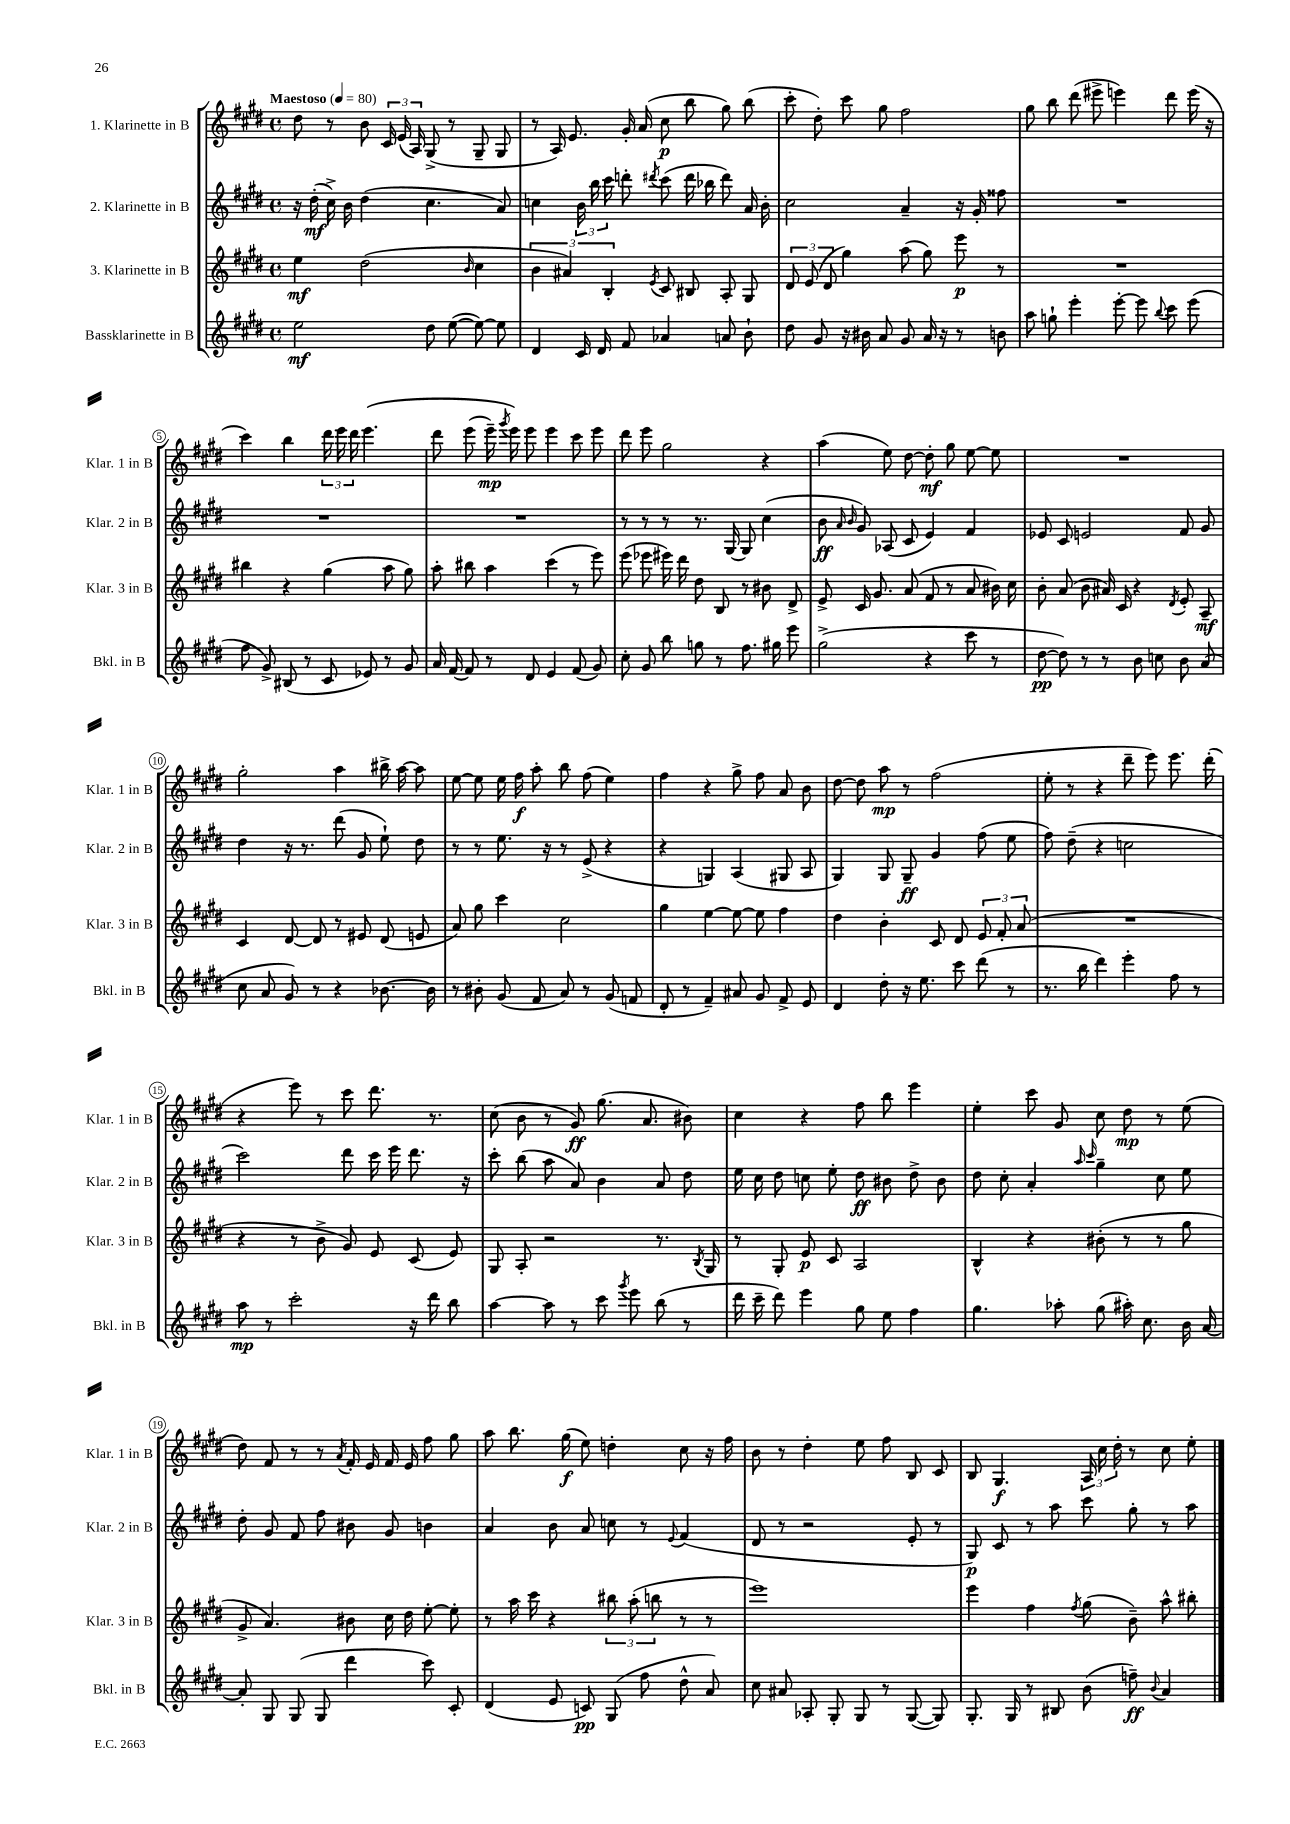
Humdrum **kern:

**kern	**dynam	**kern	**dynam	**kern	**dynam	**kern	**dynam
*part4	*part4	*part3	*part3	*part2	*part2	*part1	*part1
*staff4	*staff4	*staff3	*staff3	*staff2	*staff2	*staff1	*staff1
*I"Bassklarinette in B	*	*I"3. Klarinette in B	*	*I"2. Klarinette in B	*	*I"1. Klarinette in B	*
*I'Bkl. in B	*	*I'Klar. 3 in B	*	*I'Klar. 2 in B	*	*I'Klar. 1 in B	*
*clefG2	*	*clefG2	*	*clefG2	*	*clefG2	*
*k[f#c#g#d#]	*	*k[f#c#g#d#]	*	*k[f#c#g#d#]	*	*k[f#c#g#d#]	*
*M4/4	*	*M4/4	*	*M4/4	*	*M4/4	*
*met(c)	*	*met(c)	*	*met(c)	*	*met(c)	*
*MM80	*	*MM80	*	*MM80	*	*MM80	*
=1	=1	=1	=1	=1	=1	=1	=1
!	!	!	!	!	!	!LO:TX:a:B:t=Maestoso	!
2ee\	mf	4ee\	mf	16r	.	8dd#\	.
.	.	.	.	(16dd#'\	mf	.	.
.	.	.	.	16cc#^\)	.	8r	.
.	.	.	.	16b\	.	.	.
.	.	(2dd#\	.	(4dd#\	.	8b\	.
.	.	.	.	.	.	24c#/	.
.	.	.	.	.	.	(24e/	.
.	.	.	.	.	.	24A/)	.
8dd#\	.	.	.	4.cc#\	.	(8G#^/	.
([8ee\	.	.	.	.	.	8r	.
.	.	16qqb/	.	.	.	.	.
8ee\_)	.	4cc#\	.	.	.	8G#~/	.
8ee\]	.	.	.	8a/)	.	8G#/	.
=2	=2	=2	=2	=2	=2	=2	=2
4d#/	.	6b\	.	4ccn\	.	8r	.
.	.	.	.	.	.	16A/)	.
.	.	6a#X/)	.	.	.	.	.
.	.	.	.	.	.	8.e/	.
16c#/	.	.	.	24b\	.	.	.
.	.	.	.	24bb\	.	.	.
16d#/	.	.	.	.	.	.	.
.	.	6B'/	.	24ccc#\	.	.	.
8f#/	.	.	.	8dddn'\	.	16g#'/	.
.	.	.	.	.	.	(16a/	.
.	.	8qe/	.	8qddd#X/	.	.	.
4a-X/	.	8c#/	.	(8ccc#\	.	8cc#\	p
.	.	8B#X/	.	16ddd#\	.	8bb\	.
.	.	.	.	16bb-X\	.	.	.
8an/	.	8A'/	.	8ddd#\)	.	8gg#\)	.
8b`\	.	8G#/	.	16a/	.	(8bb\	.
.	.	.	.	16b'\	.	.	.
=3	=3	=3	=3	=3	=3	=3	=3
8dd#\	.	12d#/	.	2cc#\	.	8ccc#'\	.
.	.	(12e/	.	.	.	.	.
8g#/	.	.	.	.	.	8dd#'\)	.
.	.	12d#/	.	.	.	.	.
16r	.	4gg#\)	.	.	.	8ccc#\	.
16b#X\	.	.	.	.	.	.	.
8a/	.	.	.	.	.	8gg#\	.
8g#/	.	(8aa\	.	4a~/	.	2ff#\	.
16a/	.	8gg#\)	.	.	.	.	.
16r	.	.	.	.	.	.	.
8r	.	8eee\	p	16r	.	.	.
.	.	.	.	16g#'/	.	.	.
8bn\	.	8r	.	8ff##X\	.	.	.
=4	=4	=4	=4	=4	=4	=4	=4
8aa\	.	1r	.	1r	.	8gg#\	.
8ggn`\	.	.	.	.	.	8bb\	.
4eee'\	.	.	.	.	.	(8ddd#\	.
.	.	.	.	.	.	8eee#X^\	.
[8eee'\	.	.	.	.	.	4eeen\)	.
8eee\]	.	.	.	.	.	.	.
8qqbb/	.	.	.	.	.	.	.
8ccc#\	.	.	.	.	.	8ddd#\	.
(8eee\	.	.	.	.	.	(16eee\	.
.	.	.	.	.	.	16r	.
!!LO:LB:g=z
=5	=5	=5	=5	=5	=5	=5	=5
8ff#\	.	4bb#X\	.	1r	.	4ccc#\)	.
8g#^/)	.	.	.	.	.	.	.
(8B#X/	.	4r	.	.	.	4bb\	.
8r	.	.	.	.	.	.	.
8c#/	.	(4gg#\	.	.	.	24ddd#\	.
.	.	.	.	.	.	24eee\	.
.	.	.	.	.	.	24ddd#\	.
8e-X/)	.	.	.	.	.	(4.eee\	.
8r	.	8aa\	.	.	.	.	.
8g#/	.	8gg#\)	.	.	.	.	.
=6	=6	=6	=6	=6	=6	=6	=6
16a/	.	8aa'\	.	1r	.	8ddd#\	.
[16f#/	.	.	.	.	.	.	.
8f#/]	.	8bb#X\	.	.	.	(8eee\	.
8r	.	4aa\	.	.	.	16eee~\)	mp
.	.	.	.	.	.	8qggg#/	.
.	.	.	.	.	.	16eee\)	.
8d#/	.	.	.	.	.	8eee\	.
4e/	.	(4ccc#\	.	.	.	4eee\	.
(8f#/	.	8r	.	.	.	8ccc#\	.
8g#/)	.	8eee\)	.	.	.	8eee\	.
=7	=7	=7	=7	=7	=7	=7	=7
8cc#'\	.	(8eee\	.	8r	.	8ddd#\	.
8g#/	.	8eee-X\	.	8r	.	8eee\	.
8bb\	.	16eee#X\)	.	8r	.	2gg#\	.
.	.	16ddd#\	.	.	.	.	.
8ggn\	.	8dd#\	.	8.r	.	.	.
8r	.	8B/	.	.	.	.	.
.	.	.	.	[16G#/	.	.	.
8.ff#\	.	8r	.	8G#/]	.	.	.
.	.	8b#X\	.	(4cc#\	.	4r	.
16gg#X\	.	.	.	.	.	.	.
8eee\	.	8d#^/	.	.	.	.	.
=8	=8	=8	=8	=8	=8	=8	=8
(2gg#^\	.	8e^/	.	8b\	ff	(4aa\	.
.	.	.	.	16qqa/	.	.	.
.	.	.	.	16qqb/	.	.	.
.	.	16c#/	.	8g#/)	.	.	.
.	.	8.g#/	.	.	.	.	.
.	.	.	.	(8A-X/	.	8ee\)	.
.	.	(8a/	.	8c#/	.	[8dd#\	.
4r	.	8f#/	.	4e/)	.	8dd#'\]	mf
.	.	8r	.	.	.	8gg#\	.
8ccc#\	.	8a/	.	4f#/	.	[8ee\	.
8r	.	16b#X\)	.	.	.	8ee\]	.
.	.	16cc#\	.	.	.	.	.
=9	=9	=9	=9	=9	=9	=9	=9
[8dd#\	pp	8b'\	.	8e-X/	.	1r	.
8dd#\])	.	(8a/	.	8c#/	.	.	.
8r	.	8b\	.	2en/	.	.	.
8r	.	16a#X/)	.	.	.	.	.
.	.	16c#/	.	.	.	.	.
8b\	.	4r	.	.	.	.	.
8ccn\	.	.	.	.	.	.	.
.	.	8qd#/	.	.	.	.	.
8b\	.	8e'/	.	8f#/	.	.	.
(8a/	.	8A~/	mf	8g#/	.	.	.
!!LO:LB:g=z
=10	=10	=10	=10	=10	=10	=10	=10
8cc#\	.	4c#/	.	4dd#\	.	2gg#'\	.
8a/	.	.	.	.	.	.	.
8g#/)	.	[8d#/	.	16r	.	.	.
.	.	.	.	8.r	.	.	.
8r	.	8d#/]	.	.	.	.	.
4r	.	8r	.	(8ddd#\	.	4aa\	.
.	.	8e#X/	.	8g#/	.	.	.
[8.b-X\	.	(8d#/	.	8ee`\)	.	16bb#X^\	.
.	.	.	.	.	.	[16aa\	.
.	.	8en/	.	8dd#\	.	8aa\]	.
16b-\]	.	.	.	.	.	.	.
=11	=11	=11	=11	=11	=11	=11	=11
8r	.	8a/)	.	8r	.	[8ee\	.
8b#X'\	.	8gg#\	.	8r	.	8ee\]	.
(8g#/	.	4ccc#\	.	8.ee\	.	16ee\	.
.	.	.	.	.	.	16ff#\	f
8f#/	.	.	.	.	.	8aa'\	.
.	.	.	.	16r	.	.	.
8a/)	.	2cc#\	.	8r	.	8bb\	.
8r	.	.	.	(8e^/	.	(8ff#\	.
(8g#/	.	.	.	4r	.	4ee\)	.
8fn/	.	.	.	.	.	.	.
=12	=12	=12	=12	=12	=12	=12	=12
8d#'/	.	4gg#\	.	4r	.	4ff#\	.
8r	.	.	.	.	.	.	.
4f#~/)	.	[4ee\	.	4Gn/)	.	4r	.
8a#X/	.	8ee\_	.	(4A/	.	8gg#^\	.
8g#/	.	8ee\]	.	.	.	8ff#\	.
8f#^/	.	4ff#\	.	8G#X/	.	8a/	.
8e/	.	.	.	8A/	.	8b\	.
=13	=13	=13	=13	=13	=13	=13	=13
4d#/	.	4dd#\	.	4G#/)	.	[8dd#\	.
.	.	.	.	.	.	8dd#\]	.
8dd#'\	.	4b'\	.	8G#/	.	8aa\	mp
16r	.	.	.	8G#~/	ff	8r	.
8.ee\	.	.	.	.	.	.	.
.	.	8c#/	.	4g#/	.	(2ff#\	.
8ccc#\	.	8d#/	.	.	.	.	.
(8ddd#\	.	12e/	.	(8ff#\	.	.	.
.	.	12f#'/	.	.	.	.	.
8r	.	.	.	8ee\	.	.	.
.	.	(12a/	.	.	.	.	.
=14	=14	=14	=14	=14	=14	=14	=14
8.r	.	1r	.	8ff#\)	.	8ee'\	.
.	.	.	.	(8dd#~\	.	8r	.
16bb\	.	.	.	.	.	.	.
4ddd#\)	.	.	.	4r	.	4r	.
4eee'\	.	.	.	2ccn\	.	8ddd#~\	.
.	.	.	.	.	.	8eee\)	.
8ff#\	.	.	.	.	.	8.eee\	.
8r	.	.	.	.	.	.	.
.	.	.	.	.	.	(16ddd#'\	.
!!LO:LB:g=z
=15	=15	=15	=15	=15	=15	=15	=15
8aa\	mp	4r	.	2ccc#\)	.	4r	.
8r	.	.	.	.	.	.	.
2ccc#'\	.	8r	.	.	.	8eee\)	.
.	.	8b^\	.	.	.	8r	.
.	.	8g#/)	.	8ddd#\	.	8ccc#\	.
.	.	8e/	.	16ccc#\	.	8.ddd#\	.
.	.	.	.	16eee\	.	.	.
16r	.	(8c#/	.	8.ddd#\	.	.	.
16ddd#\	.	.	.	.	.	8.r	.
8bb\	.	8e/)	.	.	.	.	.
.	.	.	.	16r	.	.	.
=16	=16	=16	=16	=16	=16	=16	=16
[4aa\	.	8G#/	.	8ccc#'\	.	(8cc#\	.
.	.	8A'/	.	(8bb\	.	8b\	.
8aa\]	.	2r	.	8aa\	.	8r	.
8r	.	.	.	8a/)	.	8g#/)	ff
8ccc#\	.	.	.	4b\	.	(8.gg#\	.
8qggg#/	.	.	.	.	.	.	.
8eee\	.	.	.	.	.	.	.
.	.	.	.	.	.	8.a/	.
(8bb\	.	8.r	.	8a/	.	.	.
8r	.	.	.	8dd#\	.	8b#X\)	.
.	.	8qB/	.	.	.	.	.
.	.	16G#/	.	.	.	.	.
=17	=17	=17	=17	=17	=17	=17	=17
16ddd#\	.	8r	.	16ee\	.	4cc#\	.
16ccc#~\	.	.	.	16cc#\	.	.	.
8ddd#\)	.	8G#'/	.	8dd#\	.	.	.
4eee\	.	8e/	p	8ccn\	.	4r	.
.	.	8c#/	.	8ee'\	.	.	.
8gg#\	.	2A/	.	8dd#\	ff	8ff#\	.
8ee\	.	.	.	8b#X\	.	8bb\	.
4ff#\	.	.	.	8dd#^\	.	4eee\	.
.	.	.	.	8b#\	.	.	.
=18	=18	=18	=18	=18	=18	=18	=18
4.gg#\	.	4B^^/	.	8dd#\	.	4ee'\	.
.	.	.	.	8cc#'\	.	.	.
.	.	4r	.	4a'/	.	8ccc#\	.
8aa-X'\	.	.	.	.	.	8g#/	.
.	.	.	.	16qqaa/	.	.	.
.	.	.	.	16qqccc#/	.	.	.
(8gg#\	.	(8b#X'\	.	4gg#~\	.	8cc#\	.
16aa#X'\)	.	8r	.	.	.	8dd#\	mp
8.cc#\	.	.	.	.	.	.	.
.	.	8r	.	8cc#\	.	8r	.
16b\	.	8gg#\	.	8ee\	.	(8ee\	.
[16a/	.	.	.	.	.	.	.
!!LO:LB:g=z
=19	=19	=19	=19	=19	=19	=19	=19
8a'/]	.	8g#^/	.	8dd#'\	.	8dd#\)	.
8G#/	.	4.a/)	.	8g#/	.	8f#/	.
(8G#/	.	.	.	8f#/	.	8r	.
8G#/	.	.	.	8ff#\	.	8r	.
.	.	.	.	.	.	8qa/	.
4ddd#\	.	8b#X\	.	8b#X\	.	16f#'/	.
.	.	.	.	.	.	16e/	.
.	.	16cc#\	.	8g#/	.	16f#/	.
.	.	16dd#\	.	.	.	16e/	.
8ccc#\)	.	[8ee'\	.	4bn\	.	8ff#\	.
8c#'/	.	8ee'\]	.	.	.	8gg#\	.
=20	=20	=20	=20	=20	=20	=20	=20
(4d#/	.	8r	.	4a/	.	8aa\	.
.	.	16aa\	.	.	.	8.bb\	.
.	.	16ccc#\	.	.	.	.	.
8e/	.	4r	.	8b\	.	.	.
.	.	.	.	.	.	(16gg#\	f
8cn/)	pp	.	.	8a/	.	8ee\)	.
(8G#/	.	12bb#X\	.	8ccn\	.	4ddn'\	.
.	.	(12aa'\	.	.	.	.	.
8ff#\	.	.	.	8r	.	.	.
.	.	12bbn\	.	.	.	.	.
.	.	.	.	8qqe/	.	.	.
8dd#^^\	.	8r	.	(4f#/	.	8cc#\	.
8a/)	.	8r	.	.	.	16r	.
.	.	.	.	.	.	16ff#\	.
=21	=21	=21	=21	=21	=21	=21	=21
8cc#\	.	1eee)	.	8d#/	.	8b\	.
8a#X/	.	.	.	8r	.	8r	.
8A-X'/	.	.	.	2r	.	4dd#'\	.
8G#'/	.	.	.	.	.	.	.
8G#/	.	.	.	.	.	8ee\	.
8r	.	.	.	.	.	8ff#\	.
([8G#/	.	.	.	8e'/	.	8B/	.
8G#/])	.	.	.	8r	.	8c#/	.
=22	=22	=22	=22	=22	=22	=22	=22
8.G#'/	.	4eee\	.	8G#/)	p	8B/	.
.	.	.	.	8c#/	.	4.G#/	f
16G#/	.	.	.	.	.	.	.
8r	.	4ff#\	.	8r	.	.	.
8B#X/	.	.	.	8aa\	.	.	.
.	.	8qff#/	.	.	.	.	.
(8b\	.	(8gg#\	.	8ccc#\	.	24A/	.
.	.	.	.	.	.	24cc#\	.
.	.	.	.	.	.	24dd#'\	.
8ffn~\)	ff	8b~\)	.	8gg#'\	.	8r	.
8qqb/	.	.	.	.	.	.	.
4a/	.	8aa^^\	.	8r	.	8cc#\	.
.	.	8bb#X'\	.	8aa\	.	8ee'\	.
==	==	==	==	==	==	==	==
*-	*-	*-	*-	*-	*-	*-	*-
